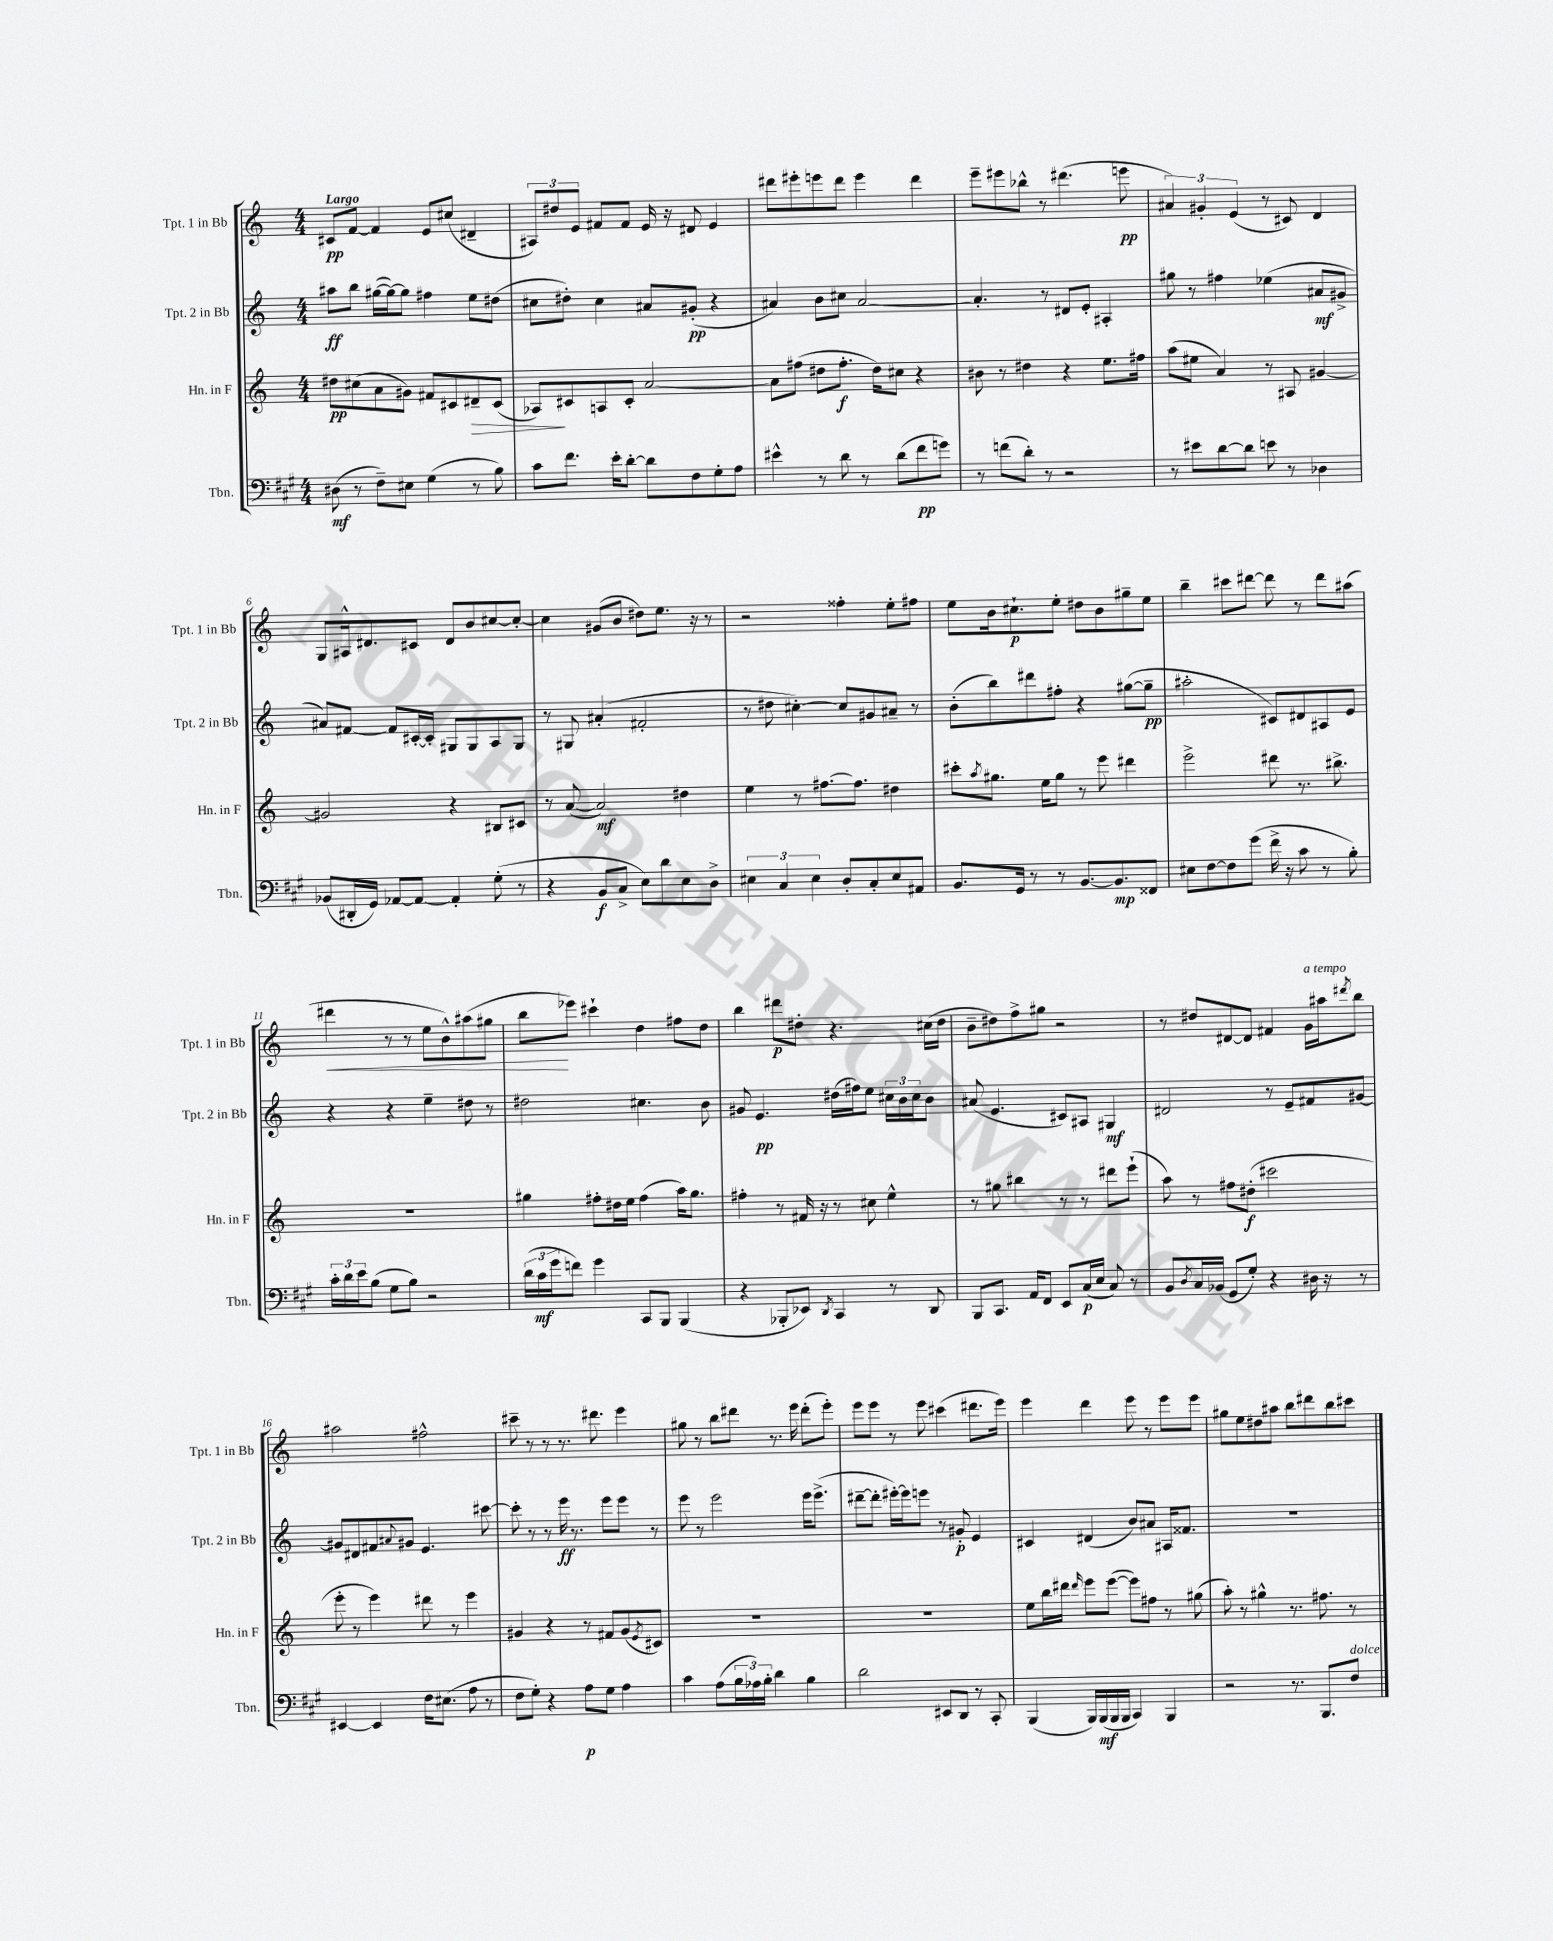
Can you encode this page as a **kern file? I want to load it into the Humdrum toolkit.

**kern	**dynam	**kern	**dynam	**kern	**dynam	**kern	**dynam
*part4	*part4	*part3	*part3	*part2	*part2	*part1	*part1
*staff4	*staff4	*staff3	*staff3	*staff2	*staff2	*staff1	*staff1
*I"Tbn.	*	*I"Hn. in F	*	*I"Tpt. 2 in Bb	*	*I"Tpt. 1 in Bb	*
*I'Tbn.	*	*I'Hn. in F	*	*I'Tpt. 2 in Bb	*	*I'Tpt. 1 in Bb	*
*clefF4	*	*clefG2	*	*clefG2	*	*clefG2	*
*k[f#c#g#]	*	*k[]	*	*k[]	*	*k[]	*
*M4/4	*	*M4/4	*	*M4/4	*	*M4/4	*
=1	=1	=1	=1	=1	=1	=1	=1
!	!	!	!	!	!	!LO:TX:a:B:t=Largo	!
(8D#X\	mf	8dd#X\L	pp	8aa#X\L	ff	8c#X/L	pp
8r	.	(8cc#X\	.	8bb\J	.	[8f/J	.
8F#~\L)	.	8a\	.	([16gg#X\LL	.	4f/]	.
.	.	.	.	16gg#\J_)	.	.	.
8E#X\J	.	8g#X\J)	.	8gg#\J]	.	.	.
(4G#\	.	8f#X/L	.	4ff#X\	.	8e/L	.
.	.	8c#X/	.	.	.	(8cc#X/J	.
!	!	!	!LO:HP:b	!	!	!	!
8r	.	8d#X~/	>	8ee\L	.	4d#X~/	.
8B\)	.	(8c#/J	.	(8dd#X\J	.	.	.
=2	=2	=2	=2	=2	=2	=2	=2
8c#\L	.	8A-X/L)	.	8cc#X\L	.	12A#X/L)	.
.	.	.	.	.	.	12dd#X/	.
8.f#\J	.	8c#X/	]	8dd#X'\J)	.	.	.
.	.	.	.	.	.	12e/J	.
.	.	8An/	.	4cc#\	.	8f#X/L	.
16e'\KL	.	.	.	.	.	.	.
[8d'\J	.	8c#'/J	.	.	.	8f#/J	.
8d\L]	.	[2a/	.	8a#X/L	.	16e/	.
.	.	.	.	.	.	16r	.
8F#\	.	.	.	(8g#X'/J	pp	8d#X/	.
8G#'\	.	.	.	4r	.	4e/	.
8A\J	.	.	.	.	.	.	.
=3	=3	=3	=3	=3	=3	=3	=3
4e#X^^\	.	8a\L]	.	4a#X/)	.	8ddd#X\L	.
.	.	(8ff#X\J	.	.	.	8eee#X'\	.
8r	.	8dd#X\L	.	8b\L	.	8eeen\	.
8d\	.	8.ff#'\J	f	8cc#X\J	.	8ddd#\J	.
8r	.	.	.	[2a#/	.	4eee\	.
.	.	16dd#\KL)	.	.	.	.	.
(8d\L	.	8cc#X\J	.	.	.	.	.
8f#\	pp	4r	.	.	.	4ddd#\	.
8gn\J)	.	.	.	.	.	.	.
=4	=4	=4	=4	=4	=4	=4	=4
8r	.	8b#X\	.	4.a#'/]	.	8eee~\L	.
(8fn\L	.	8r	.	.	.	8eee#X\	.
8d'\J)	.	4dd#X\	.	.	.	8bb-X^^\J	.
8r	.	.	.	8r	.	8r	.
2r	.	4r	.	8d#X/L	.	(4.ddd#X\	.
.	.	.	.	8e'/J	.	.	.
.	.	8.ee\L	.	4A#X'/	.	.	.
.	.	.	.	.	.	8eeen\	pp
.	.	16ff#X\Jk	.	.	.	.	.
=5	=5	=5	=5	=5	=5	=5	=5
8r	.	(8aa\L	.	8gg#X\	.	6a#X/)	.
8e#X\L	.	8ee#X\J	.	8r	.	.	.
.	.	.	.	.	.	6g#X'/	.
[8d\	.	4a/)	.	4ff#X\	.	.	.
.	.	.	.	.	.	(6e/	.
8d\J]	.	.	.	.	.	.	.
8en\	.	8r	.	(4ee-X\	.	8r	.
8r	.	8A#X/	.	.	.	8c#X/)	.
4D-X\	.	[4g#X/	.	8a#X/L	mf	4d/	.
.	.	.	.	8g#X^/J	.	.	.
!!LO:LB:g=z
=6	=6	=6	=6	=6	=6	=6	=6
(8BB-X/L	.	2g#X/]	.	8a#X/L)	.	8G/L	.
16DD#X'/L	.	.	.	[8f#X/J	.	16A#X^^/k	.
16GG#/JJ)	.	.	.	.	.	8.d#X/	.
[8AA-X/L	.	.	.	8f#/L]	.	.	.
8AA-/J_	.	.	.	[16c#X'/L	.	8c#X/J	.
.	.	.	.	16c#'/JJ]	.	.	.
4AA-'/]	.	4r	.	8G#X/L	.	8d#/L	.
.	.	.	.	8G#/	.	8b/	.
(8G#'\	.	8B#X/L	.	8A/	.	[8cc#X/	.
8r	.	8c#X/J	.	8G#/J	.	8cc#'/J_	.
=7	=7	=7	=7	=7	=7	=7	=7
4r	.	8r	.	8r	.	4cc#\]	.
.	.	([8a/	.	8G#X/	.	.	.
8BB/L	f	2a/])	mf	(4a#X'/	.	(8g#X/L	.
8C#^/J	.	.	.	.	.	8b/J	.
8E\L)	.	.	.	2f#X'/	.	8dd#X\L)	.
8d\	.	.	.	.	.	8.ee\J	.
8E\	.	4dd#X\	.	.	.	.	.
.	.	.	.	.	.	16r	.
8D^\J	.	.	.	.	.	8r	.
=8	=8	=8	=8	=8	=8	=8	=8
6E#X\	.	4ee\	.	8r	.	2r	.
.	.	.	.	8dd#X\	.	.	.
6C#/	.	.	.	.	.	.	.
.	.	8r	.	[4cc#X'\)	.	.	.
6E#\	.	.	.	.	.	.	.
.	.	[8.ff#X\L	.	.	.	.	.
8D'/L	.	.	.	8cc#/L]	.	4ff##X'\	.
.	.	8.ff#\J]	.	.	.	.	.
8C#'/	.	.	.	8g#X/	.	.	.
8E#/	.	4dd#X\	.	8a#X~/J	.	8ee'\L	.
8AA#X/J	.	.	.	8r	.	8ff#X\J	.
=9	=9	=9	=9	=9	=9	=9	=9
8.BB/L	.	8ccc#X'\L	.	(8b'\L	.	8ee\L	.
.	.	8qaa/	.	.	.	.	.
.	.	8.gg#X\J	.	8bb\)	.	16b\k	.
16GG#/Jk	.	.	.	.	.	8.cc#X`\	p
8r	.	.	.	8ddd#X\	.	.	.
.	.	16ee\KL	.	.	.	.	.
8r	.	8gg#\J	.	8ff#X'\J	.	8ee'\J	.
[8.BB/L	.	8r	.	4r	.	8dd#X\L	.
.	.	8eee\	.	.	.	8b\	.
8.BB/]	mp	.	.	.	.	.	.
.	.	4ddd#X\	.	([8gg#X\L	.	8gg#X~\	.
8FF##X/J	.	.	.	8gg#~\J]	pp	8ee\J	.
=10	=10	=10	=10	=10	=10	=10	=10
8E#X\L	.	2eee^\	.	2aa#X'\	.	4bb~\	.
[8F#\	.	.	.	.	.	.	.
8F#\]	.	.	.	.	.	8ccc#X\L	.
(8g#\J	.	.	.	.	.	[8ddd#X\J	.
16f#^\	.	8ddd#X\	.	8c#X/L)	.	8ddd#\]	.
16r	.	.	.	.	.	.	.
8c#\	.	8.r	.	8d#X/	.	8r	.
8r	.	.	.	8A#X/	.	8ddd#\L	.
.	.	8.bb#X^\	.	.	.	.	.
8B'\)	.	.	.	8e/J	.	(8aa#X\J	.
!!LO:LB:g=z
=11	=11	=11	=11	=11	=11	=11	=11
!	!	!	!	!	!	!	!LO:HP:b
24c#'\LL	.	1r	.	4r	.	4ddd#X\	<
24d\	.	.	.	.	.	.	.
24e\J	.	.	.	.	.	.	.
(8B\J	.	.	.	.	.	.	.
8G#\L	.	.	.	4r	.	8r	.
8B\J)	.	.	.	.	.	8r	.
2r	.	.	.	4ee~\	.	8ee\L	.
.	.	.	.	.	.	8b^^\)	.
.	.	.	.	8dd#X\	.	(8aa#X\	.
.	.	.	.	8r	.	8gg#X\J	.
=12	=12	=12	=12	=12	=12	=12	=12
(24d\LL	.	4gg#X\	.	2dd#X\	.	8bb\L	.
24c#\	mf	.	.	.	.	.	.
24g#\J	.	.	.	.	.	.	.
8fn\J)	.	.	.	.	.	8eee-X\J)	[
4g#\	.	8ff#X'\L	.	.	.	4ccc#X`\	.
.	.	16dd#X\L	.	.	.	.	.
.	.	16ee\JJ	.	.	.	.	.
8CC#/L	.	(4ff#\	.	4.cc#X\	.	4dd\	.
8BBB/J	.	.	.	.	.	.	.
(4BBB/	.	16aa\KL)	.	.	.	8ff#X\L	.
.	.	8.gg#\J	.	.	.	.	.
.	.	.	.	8b\	.	8dd\J	.
=13	=13	=13	=13	=13	=13	=13	=13
4r	.	4ff#X'\	.	8g#X/	.	4bb\	.
.	.	.	.	4.e/	pp	.	.
8BBB-X'/L	.	8r	.	.	.	8ddd#X\L	p
8EE-X/J)	.	16f#X/	.	.	.	8dd#X'\J	.
.	.	16r	.	.	.	.	.
8qDD/	.	.	.	.	.	.	.
4CC#/	.	8r	.	(16dd#X\LL	.	4.r	.
.	.	.	.	16ff#X\J)	.	.	.
.	.	8cc#X\	.	8ee\J	.	.	.
8r	.	4ee^^\	.	24cc#X\LL	.	.	.
.	.	.	.	24b\	.	.	.
.	.	.	.	24cc#\J	.	.	.
8DD/	.	.	.	8b\J	.	(16cc#X\LL	.
.	.	.	.	.	.	16dd#\JJ	.
=14	=14	=14	=14	=14	=14	=14	=14
8BBB/L	.	8r	.	(8a#X/	.	8b~\L	.
8.CC#/J	.	8gg#X\	.	4.e/	.	8dd#X\)	.
.	.	4bb#X\	.	.	.	8ff^\	.
16AA/KL	.	.	.	.	.	.	.
8FF#/J	.	.	.	.	.	8gg#X\J	.
8EE/L	.	8r	.	8c#X/L)	.	2r	.
(16C#/L	p	8r	.	8A#X/J	.	.	.
16E/JJ	.	.	.	.	.	.	.
8C#/)	.	8ddd#X\L	.	4G#X/	mf	.	.
8r	.	(8eee`\J	.	.	.	.	.
=15	=15	=15	=15	=15	=15	=15	=15
8BB/L	.	8aa\)	.	2d#X/	.	8r	.
8qD/	.	.	.	.	.	.	.
16C#/L	.	8r	.	.	.	8dd#X/L	.
(16BB-X/JJ	.	.	.	.	.	.	.
8GG#/L	.	8ff#X\L	.	.	.	[8d#X/	.
8G#'/J)	.	(8dd#X'\J	f	.	.	8d#/J]	.
4r	.	2ccc#X\	.	8r	.	4f#X/	.
.	.	.	.	8e~/L	.	.	.
!	!	!	!	!	!	!LO:TX:a:i:t=a tempo	!
16D#X\	.	.	.	8f#X/	.	16g\LL	.
16r	.	.	.	.	.	16aa#X\J	.
.	.	.	.	.	.	8qddd#X/	.
8r	.	.	.	[8g#X/J	.	8bb\J	.
!!LO:LB:g=z
=16	=16	=16	=16	=16	=16	=16	=16
[4EE#X/	.	8eee'\	.	8g#X/L]	.	2aa#X\	.
.	.	8r	.	8d#X/	.	.	.
4EE#/]	.	4eee\)	.	8f#X/	.	.	.
.	.	.	.	8qqa#X/	.	.	.
.	.	.	.	8g#X/J	.	.	.
16F#\KL	.	8ddd#X\	.	4.e/	.	2ff#X^^\	.
(8.E#X\J	.	.	.	.	.	.	.
.	.	8r	.	.	.	.	.
8A\	.	4eee\	.	.	.	.	.
8r	.	.	.	[8ccc#X\	.	.	.
=17	=17	=17	=17	=17	=17	=17	=17
8F#\L	.	4g#X/	.	8ccc#'\]	.	8ccc#X~\	.
8G#'\J)	.	.	.	8r	.	8r	.
4r	.	4r	.	8r	.	8r	.
.	.	.	.	16eee\	ff	8.r	.
.	.	.	.	8.r	.	.	.
8A\L	p	8r	.	.	.	.	.
.	.	.	.	.	.	8.ddd#X\	.
8G#\J	.	8f#X/L	.	8eee\L	.	.	.
4A\	.	(8g#/	.	8eee\J	.	4eee\	.
.	.	8qe/	.	.	.	.	.
.	.	8c#X/J)	.	8r	.	.	.
=18	=18	=18	=18	=18	=18	=18	=18
4c#\	.	1r	.	8eee\	.	8gg#X\	.
.	.	.	.	8r	.	8r	.
(8A\L	.	.	.	2eee\	.	8bb\L	.
24B\L	.	.	.	.	.	8ddd#X\J	.
24A-X\)	.	.	.	.	.	.	.
24B'\JJ	.	.	.	.	.	.	.
4d\	.	.	.	.	.	8.r	.
.	.	.	.	.	.	16eee\	.
4B\	.	.	.	16eee\KL	.	(8ddd#'\L	.
.	.	.	.	(8.eee^\J	.	.	.
.	.	.	.	.	.	8eee'\J)	.
=19	=19	=19	=19	=19	=19	=19	=19
2d\	.	1r	.	[8ddd#X~\L	.	8eee\L	.
.	.	.	.	8ddd#'\J]	.	8eee\J	.
.	.	.	.	[16eee#X'\LL)	.	8r	.
.	.	.	.	16eee#\J]	.	.	.
.	.	.	.	8eeen\J	.	8eee\	.
8EE#X/L	.	.	.	8r	.	(4ccc#X\	.
8DD/J	.	.	.	8g#X'/	p	.	.
8r	.	.	.	4e/	.	8.ddd#X\L	.
8CC#'/	.	.	.	.	.	.	.
.	.	.	.	.	.	16eee\Jk)	.
=20	=20	=20	=20	=20	=20	=20	=20
(4BBB/	.	8ee\L	.	4c#X/	.	4eee\	.
.	.	16bb\L	.	.	.	.	.
.	.	16ddd#X\JJ	.	.	.	.	.
.	.	16qqddd#/	.	.	.	.	.
16BBB/LL)	.	8eee\L	.	(4d#X/	.	4ddd\	.
(16BBB/	mf	.	.	.	.	.	.
16BBB/	.	([8eee\J	.	.	.	.	.
16BBB/JJ	.	.	.	.	.	.	.
4CC#/)	.	8eee\L])	.	8b/L)	.	8eee\	.
.	.	8ff#X\J	.	8a#X/J	.	8r	.
4BBB/	.	8r	.	16A#X/KL	.	8eee\L	.
.	.	.	.	8.f##X/J	.	.	.
.	.	(8gg#X\	.	.	.	8eee\J	.
=21	=21	=21	=21	=21	=21	=21	=21
2r	.	8aa'\)	.	1r	.	8gg#X\L	.
.	.	8r	.	.	.	8ee\	.
.	.	4gg#X^^\	.	.	.	8dd#X\	.
.	.	.	.	.	.	8aa#X\J	.
8.r	.	8.r	.	.	.	8bb\L	.
.	.	.	.	.	.	8ddd#X\	.
8.BBB/L	.	8.ff#X\	.	.	.	.	.
.	.	.	.	.	.	8bb\	.
!LO:TX:a:i:t=dolce	!	!	!	!	!	!	!
8F#/J	.	8r	.	.	.	8ccc#X\J	.
==	==	==	==	==	==	==	==
*-	*-	*-	*-	*-	*-	*-	*-
